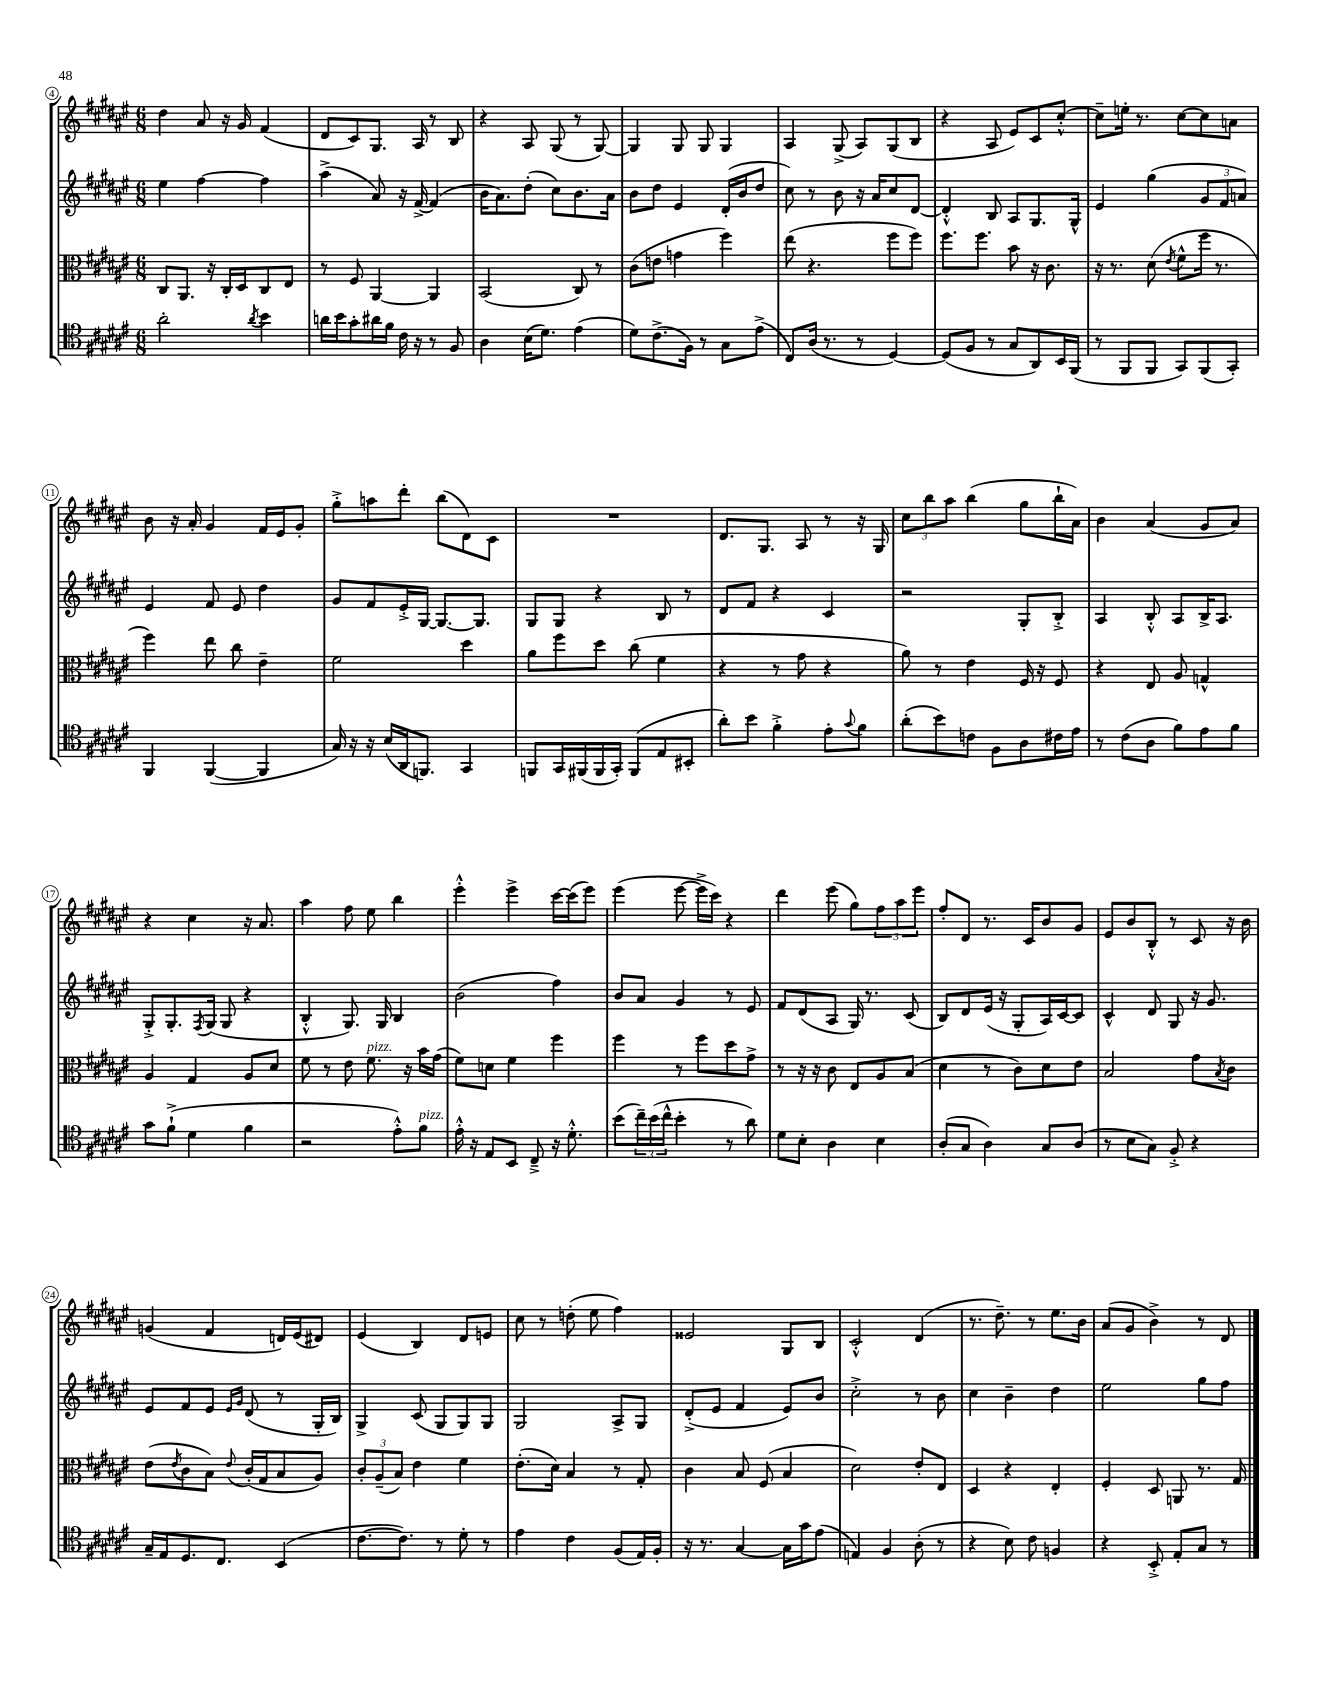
<<
\new StaffGroup <<
\new Staff = "s0" {
    \clef treble \key fis \major \numericTimeSignature \time 6/8
    dis''4 ais'8 r16 gis'16 fis'4( |
    dis'8 cis'8) gis8. ais16 r8 b8 |
    r4 ais8 gis8( r8 gis8~) |
    gis4 gis8 gis8 gis4 |
    ais4 gis8->( ais8) gis8( b8 |
    r4 ais8 eis'8) cis'8 cis''8~-.-^ |
    cis''8-- e''16-. r8. cis''8~ cis''8 a'8 |
    b'8 r16 ais'16-. gis'4 fis'16 eis'16 gis'8-. |
    gis''8-.-> a''8 dis'''8-. b''8( dis'8) cis'8 |
    R2. |
    dis'8. gis8. ais8 r8 r16 gis16 |
    \tuplet 3/2 { cis''8 b''8 ais''8 } b''4( gis''8 b''16-! ais'16) |
    b'4 ais'4( gis'8 ais'8) |
    r4 cis''4 r16 ais'8. |
    ais''4 fis''8 eis''8 b''4 |
    eis'''4-.-^ eis'''4-> cis'''16~ cis'''16( eis'''8) |
    eis'''4( eis'''8~ eis'''16-> cis'''16) r4 |
    dis'''4 eis'''8( gis''8) \tuplet 3/2 { fis''8 ais''8 eis'''8 } |
    fis''8-. dis'8 r8. cis'16 b'8 gis'8 |
    eis'8 b'8 b8-.-^ r8 cis'8 r16 b'16 |
    g'4( fis'4 d'16) eis'16( dis'8) |
    eis'4( b4) dis'8 e'8 |
    cis''8 r8 d''8-.( eis''8 fis''4) |
    eisis'2 gis8 b8 |
    cis'2-.-^ dis'4( |
    r8. dis''8.--) r8 eis''8. b'16 |
    ais'8( gis'8 b'4->) r8 dis'8 \bar "|." |
}
\new Staff = "s1" {
    \clef treble \key fis \major \numericTimeSignature \time 6/8
    eis''4 fis''4~ fis''4 |
    ais''4->( ais'8) r16 fis'16~-> fis'4( |
    b'16 ais'8.) dis''8-.( cis''8) b'8. ais'16 |
    b'8 dis''8 eis'4 dis'16-.( b'16 dis''8 |
    cis''8) r8 b'8 r16 ais'16 cis''8 dis'8~ |
    dis'4-.-^ b8 ais8 gis8. gis16-^ |
    eis'4 gis''4( \tuplet 3/2 { gis'8 fis'8 a'8) } |
    eis'4 fis'8 eis'8 dis''4 |
    gis'8 fis'8 eis'16-.-> gis16~ gis8.~ gis8. |
    gis8 gis8 r4 b8 r8 |
    dis'8 fis'8 r4 cis'4 |
    r2 gis8-. b8-.-> |
    ais4 b8-.-^ ais8 b16-> ais8. |
    gis8-.-> gis8.-. \acciaccatura { fis8 } gis16( gis8 r4 |
    b4-.-^ gis8.) gis16 b4 |
    b'2( fis''4) |
    b'8 ais'8 gis'4 r8 eis'8 |
    fis'8 dis'8( ais8 gis16) r8. cis'8( |
    b8) dis'8 eis'16( r16 gis8-. ais16) cis'16~ cis'8 |
    cis'4-^ dis'8 gis8 r16 gis'8. |
    eis'8 fis'8 eis'8 \grace { eis'16 gis'16 } dis'8( r8 gis16-. b16) |
    gis4-> cis'8( gis8 gis8) gis8 |
    gis2 ais8-> gis8 |
    dis'8-.->( eis'8 fis'4 eis'8) b'8 |
    cis''2-.-> r8 b'8 |
    cis''4 b'4-- dis''4 |
    eis''2 gis''8 fis''8 \bar "|." |
}
\new Staff = "s2" {
    \clef alto \key fis \major \numericTimeSignature \time 6/8
    cis8 ais,8. r16 cis16-. dis16 cis8 eis8 |
    r8 fis8 ais,4~ ais,4 |
    b,2( cis8) r8 |
    cis'8( e'8 g'4 fis''4) |
    eis''8( r4. fis''8 fis''8) |
    fis''8. fis''8. b'8 r16 cis'8. |
    r16 r8. dis'8( \acciaccatura { eis'8 } fis'8-^ fis''16 r8. |
    fis''4) eis''8 cis''8 eis'4-- |
    fis'2 dis''4 |
    ais'8 fis''8 dis''8 cis''8( fis'4 |
    r4 r8 gis'8 r4 |
    ais'8) r8 eis'4 fis16 r16 fis8 |
    r4 eis8 ais8 g4-^ |
    ais4 gis4 ais8 dis'8 |
    fis'8 r8 eis'8 fis'8.^\markup { \italic "pizz." } r16 b'16 gis'16( |
    fis'8) d'8 fis'4 fis''4 |
    fis''4 r8 fis''8 dis''8 gis'8-> |
    r8 r16 r16 cis'8 eis8 ais8 b8( |
    dis'4 r8 cis'8) dis'8 eis'8 |
    b2 gis'8 \acciaccatura { b8 } cis'8 |
    eis'8( \acciaccatura { eis'8 } cis'8 b8) \appoggiatura { eis'8 } cis'16-.( gis16 b8 ais8) |
    \tuplet 3/2 { cis'8-. ais8--( b8) } eis'4 fis'4 |
    eis'8.-.( dis'16) b4 r8 gis8-. |
    cis'4 b8 fis8( b4 |
    dis'2) eis'8-. eis8 |
    dis4 r4 eis4-. |
    fis4-. dis8 a,8 r8. gis16 \bar "|." |
}
\new Staff = "s3" {
    \clef tenor \key fis \major \numericTimeSignature \time 6/8
    ais'2-. \acciaccatura { ais'8 } b'4 |
    a'16 b'16 gis'8-. ais'16 fis'16 cis'16 r16 r8 fis8 |
    ais4 b16( dis'8.) eis'4( |
    dis'8) cis'8.->( fis16) r8 gis8 eis'8->( |
    cis8) ais16( r8. r8 dis4~) |
    dis8( fis8 r8 gis8 ais,8) b,16 fis,16( |
    r8 fis,8 fis,8 gis,8) fis,8( gis,8-.) |
    fis,4 fis,4~( fis,4 |
    gis16) r16 r16 b16( ais,16 f,8.) gis,4 |
    f,8 gis,16 fis,16( fis,16 gis,16-.) fis,8( eis8 bis,8-. |
    ais'8-.) b'8 fis'4-.-> eis'8-. \appoggiatura { gis'8 } fis'8 |
    ais'8-.( b'8) c'8 fis8 ais8 cis'16 eis'16 |
    r8 cis'8( ais8 fis'8) eis'8 fis'8 |
    gis'8 fis'8-!->( dis'4 fis'4 |
    r2 eis'8-.-^) fis'8^\markup { \italic "pizz." } |
    eis'16-.-^ r16 eis8 b,8 cis8---> r16 dis'8.-.-^ |
    b'8( \tuplet 3/2 { cis''16--) b'16( cis''16-^ } b'4-. r8 ais'8) |
    dis'8 b8-. ais4 b4 |
    ais8-.( gis8 ais4) gis8 ais8( |
    r8 b8 gis8) fis8-.-> r4 |
    gis16-- eis16 dis8. cis8. b,4( |
    cis'8.~ cis'8.) r8 dis'8-. r8 |
    eis'4 cis'4 fis8( eis16) fis16-. |
    r16 r8. gis4~ gis16 gis'16 eis'8( |
    e4) fis4 ais8-.( r8 |
    r4 b8) cis'8 f4 |
    r4 b,8-.-> eis8-. gis8 r8 \bar "|." |
}
>>
>>
\layout { \context { \Score currentBarNumber = #4 \override BarNumber.stencil = #(make-stencil-circler 0.1 0.3 ly:text-interface::print) } }
